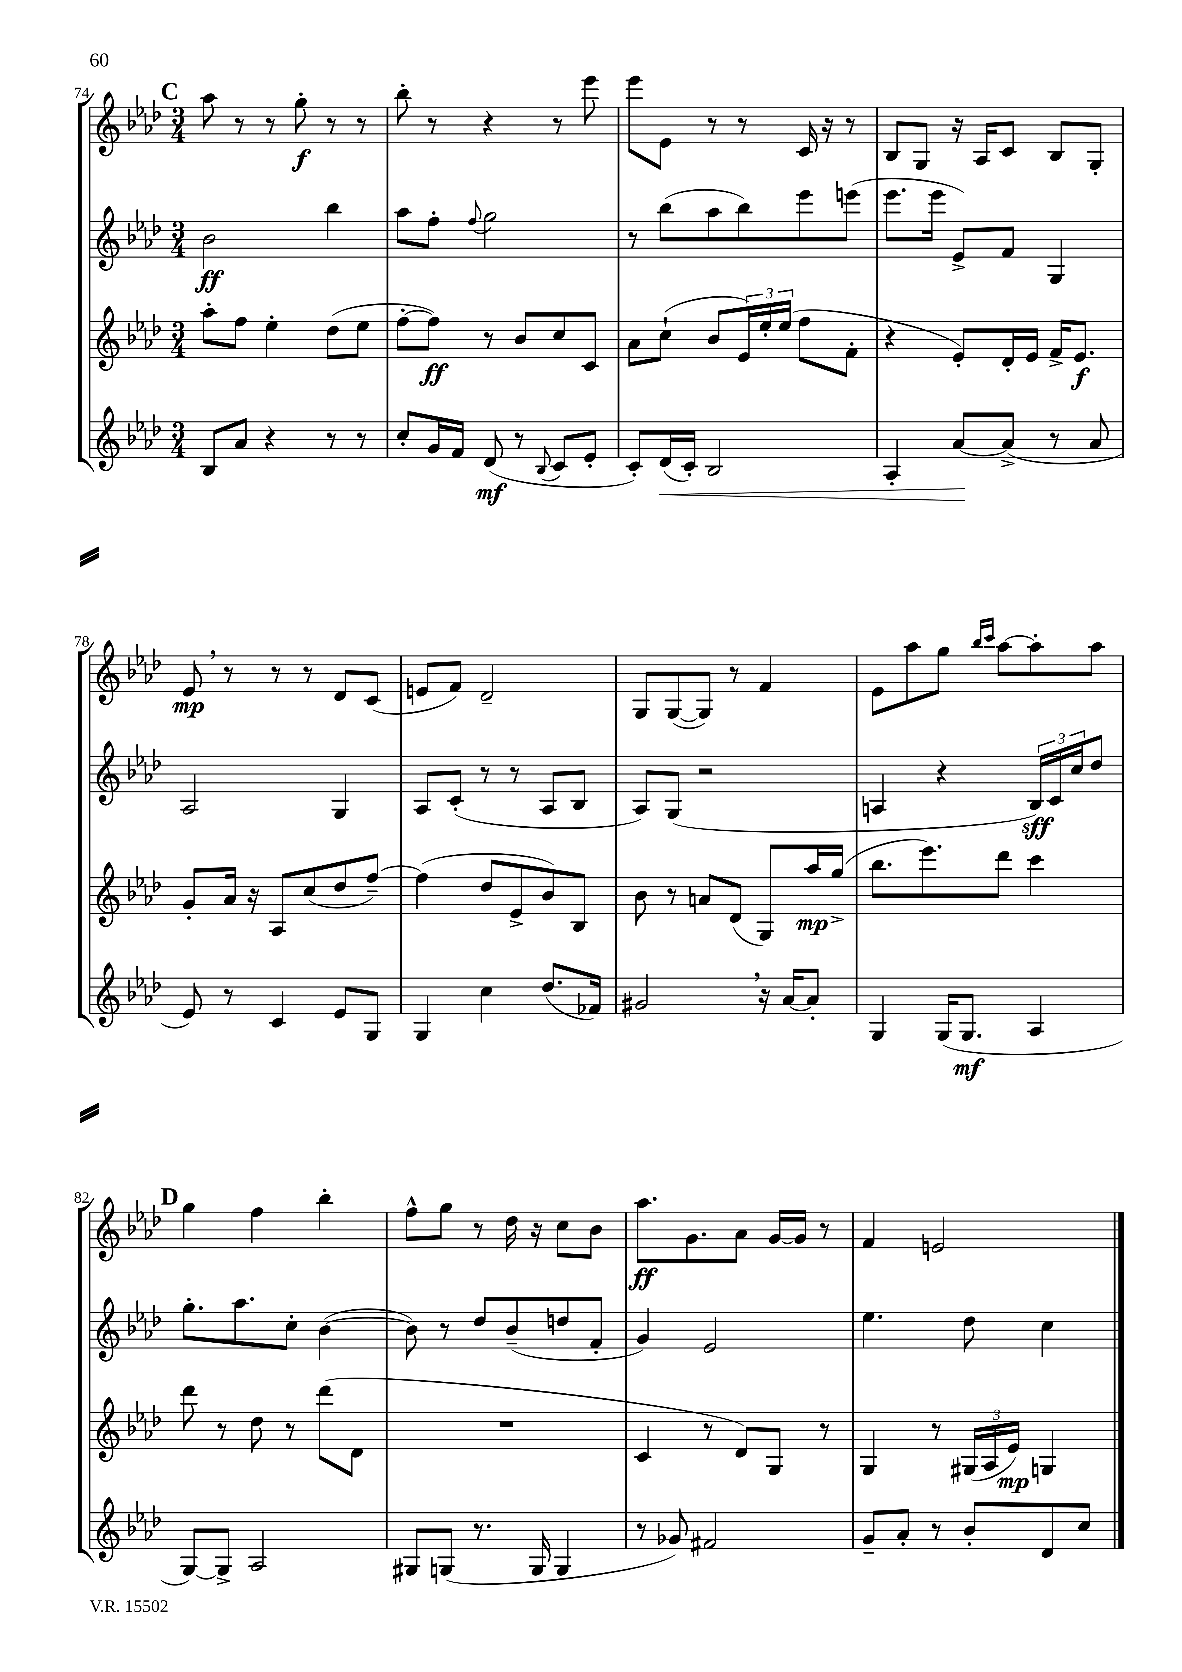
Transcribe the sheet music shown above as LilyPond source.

<<
\new StaffGroup <<
\new Staff = "s0" {
    \clef treble \key aes \major \numericTimeSignature \time 3/4
    \mark \markup { \bold "C" } aes''8 r8 r8 g''8-.\f r8 r8 |
    bes''8-. r8 r4 r8 ees'''8 |
    ees'''8 ees'8 r8 r8 c'16 r16 r8 |
    bes8 g8 r16 aes16 c'8 bes8 g8-. |
    ees'8\mp \breathe r8 r8 r8 des'8 c'8( |
    e'8 f'8) des'2-- |
    g8 g8~( g8) r8 f'4 |
    ees'8 aes''8 g''8 \grace { bes''16 c'''16 } aes''8~ aes''8-. aes''8 |
    \mark \markup { \bold "D" } g''4 f''4 bes''4-. |
    f''8-^ g''8 r8 des''16 r16 c''8 bes'8 |
    aes''8.\ff g'8. aes'8 g'16~ g'16 r8 |
    f'4 e'2 \bar "|." |
}
\new Staff = "s1" {
    \clef treble \key aes \major \numericTimeSignature \time 3/4
    \mark \markup { \bold "C" } bes'2\ff bes''4 |
    aes''8 f''8-. \appoggiatura { f''8 } g''2 |
    r8 bes''8( aes''8 bes''8) ees'''8 e'''8( |
    ees'''8. ees'''16 ees'8->) f'8 g4 |
    aes2 g4 |
    aes8 c'8-.( r8 r8 aes8 bes8 |
    aes8) g8( r2 |
    a4 r4 \tuplet 3/2 { bes16\sff) c'16 c''16 } des''8 |
    \mark \markup { \bold "D" } g''8.-. aes''8. c''8-. bes'4~( |
    bes'8) r8 des''8 bes'8--( d''8 f'8-. |
    g'4) ees'2 |
    ees''4. des''8 c''4 \bar "|." |
}
\new Staff = "s2" {
    \clef treble \key aes \major \numericTimeSignature \time 3/4
    \mark \markup { \bold "C" } aes''8-. f''8 ees''4-. des''8( ees''8 |
    f''8~-. f''8\ff) r8 bes'8 c''8 c'8 |
    aes'8 c''8-!( bes'8 \tuplet 3/2 { ees'16) ees''16-. ees''16( } f''8 f'8-. |
    r4 ees'8-.) des'16-. ees'16 f'16-> ees'8.\f |
    g'8-. aes'16 r16 aes8 c''8( des''8 f''8~--) |
    f''4( des''8 ees'8-> bes'8) bes8 |
    bes'8 r8 a'8 des'8( g8) aes''16\mp g''16->( |
    bes''8. ees'''8.) des'''8 c'''4 |
    \mark \markup { \bold "D" } des'''8 r8 des''8 r8 des'''8( des'8 |
    R2. |
    c'4 r8 des'8) g8 r8 |
    g4 r8 \tuplet 3/2 { gis16( aes16 ees'16\mp) } g4 \bar "|." |
}
\new Staff = "s3" {
    \clef treble \key aes \major \numericTimeSignature \time 3/4
    \mark \markup { \bold "C" } bes8 aes'8 r4 r8 r8 |
    c''8-. g'16 f'16 des'8\mf( r8 \appoggiatura { bes8 } c'8 ees'8-. |
    c'8-.) des'16\<( c'16-.) bes2 |
    aes4-. aes'8~\! aes'8->( r8 aes'8 |
    ees'8) r8 c'4 ees'8 g8 |
    g4 c''4 des''8.( fes'16) |
    gis'2 \breathe r16 aes'16~ aes'8-. |
    g4 g16( g8.\mf aes4 |
    \mark \markup { \bold "D" } g8~) g8-> aes2 |
    gis8 g8( r8. g16 g4 |
    r8 ges'8) fis'2 |
    g'8-- aes'8-. r8 bes'8-. des'8 c''8 \bar "|." |
}
>>
>>
\layout { \context { \Score currentBarNumber = #74 } }
